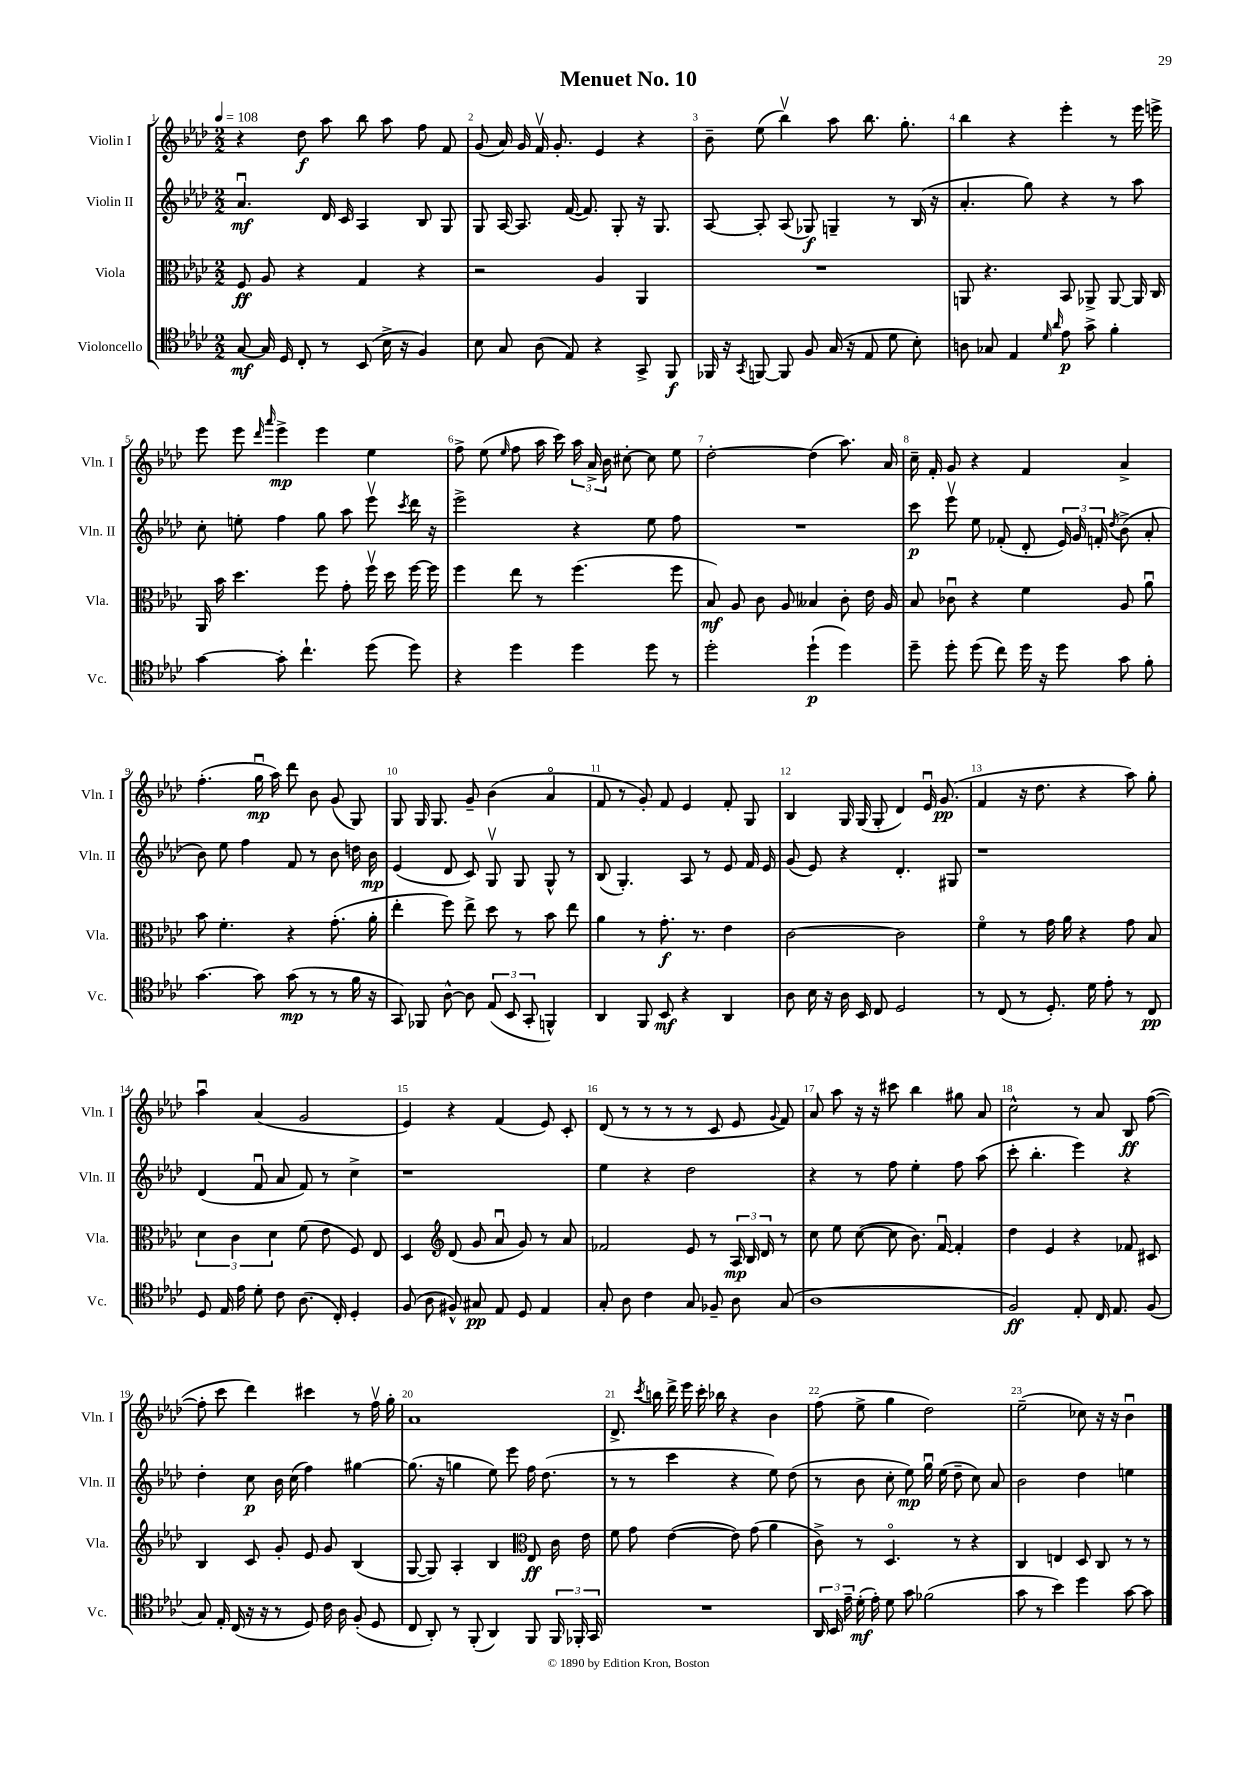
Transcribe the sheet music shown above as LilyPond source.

\header { title = "Menuet No. 10" }
<<
\new StaffGroup <<
\new Staff = "s0" \with { instrumentName = "Violin I" shortInstrumentName = "Vln. I" } {
    \clef treble \key aes \major \numericTimeSignature \time 2/2 \tempo 4 = 108
    \autoBeamOff r4 des''8\f aes''8 bes''8 aes''8 f''8 f'8 |
    g'8( aes'16) g'16 f'16\upbow g'8.-. ees'4 r4 |
    bes'8-- ees''8( bes''4\upbow) aes''8 bes''8. g''8.-. |
    bes''4 r4 ees'''4-. r8 ees'''16 e'''16-> |
    ees'''8 ees'''8 \grace { des'''16 aes'''16 } ees'''4->\mp ees'''4 ees''4 |
    f''8-> ees''8( \grace { ees''16 } f''8 aes''16 c'''16) \tuplet 3/2 { aes''16 aes'16-> bes'16 } cis''8~-. cis''8 ees''8 |
    des''2~-. des''4( aes''8.) aes'16 |
    c''16-- f'16-. g'8 r4 f'4 aes'4-> |
    f''4.-.( g''16\downbow\mp aes''16) des'''8 bes'8 g'8( g8) |
    g8 g16 g8. g'8-- bes'4( aes'4\flageolet |
    f'8 r8 g'8-.) f'8 ees'4 f'8-. g8 |
    bes4 g16 g16( g8-. des'4) ees'16\downbow g'8.\pp( |
    f'4 r16 des''8. r4 aes''8) g''8-. |
    aes''4\downbow aes'4( g'2 |
    ees'4) r4 f'4( ees'8) c'8-. |
    des'8( r8 r8 r8 r8 c'8 ees'8 \appoggiatura { g'8 } f'8) |
    aes'8 aes''8 r16 r16 cis'''8 bes''4 gis''8 aes'8 |
    c''2-^ r8 aes'8 bes8\ff f''8~( |
    f''8-. c'''8 des'''4) cis'''4 r8 f''16\upbow g''16-. |
    aes'1 |
    des'8.-> \acciaccatura { c'''8 } b''16 des'''16-> ees'''16 c'''16-. bes''16 r4 bes'4 |
    f''8( ees''8-> g''4 des''2) |
    ees''2--( ces''8) r16 r16 bes'4\downbow \bar "|." |
}
\new Staff = "s1" \with { instrumentName = "Violin II" shortInstrumentName = "Vln. II" } {
    \clef treble \key aes \major \numericTimeSignature \time 2/2
    \autoBeamOff aes'4.\downbow\mf des'16 c'16 aes4 bes8 g8 |
    g8 aes16~ aes8. f'16~( f'8.) g8-. r16 g8. |
    aes8~ aes8-. aes8( ges8\f) g4-- r8 bes16( r16 |
    aes'4.-. g''8) r4 r8 aes''8 |
    c''8-. e''8-. f''4 g''8 aes''8 ees'''8\upbow \acciaccatura { c'''8 } des'''16 r16 |
    ees'''2-> r4 ees''8 f''8 |
    R1 |
    c'''8\p ees'''8\upbow ees''8 fes'8-.( des'8-. \tuplet 3/2 { ees'16) g'16 f'16-. } \acciaccatura { des''8 } bes'8->( aes'8-. |
    bes'8) ees''8 f''4 f'8 r8 bes'8 d''16 bes'16\mp |
    ees'4( des'8 c'8) g8\upbow g8 g8-^ r8 |
    bes8( g4.-.) aes8 r8 ees'8 f'16 ees'16 |
    g'8( ees'8) r4 des'4.-. gis8 |
    r1 |
    des'4( f'8\downbow aes'8 f'8) r8 c''4-> |
    r1 |
    ees''4 r4 des''2 |
    r4 r8 f''8 ees''4-. f''8 aes''8( |
    c'''8-. bes''4.-. ees'''4) r4 |
    des''4-. c''8\p bes'16 c''16( f''4) gis''4~ |
    gis''8.( r16 g''4 ees''8) ees'''8 f''16 des''8.( |
    r8 r8 c'''4 r4 ees''8) des''8( |
    r8 bes'8 c''8-. ees''8\mp) g''16\downbow ees''16( des''8-- c''8) aes'8 |
    bes'2 des''4 e''4 \bar "|." |
}
\new Staff = "s2" \with { instrumentName = "Viola" shortInstrumentName = "Vla." } {
    \clef alto \key aes \major \numericTimeSignature \time 2/2
    \autoBeamOff f8\ff aes8 r4 g4 r4 |
    r2 aes4 aes,4 |
    R1 |
    a,8 r4. bes,8 aes,8-> aes,8~ aes,16 c16 |
    aes,16 bes'16 des''4. f''8 g'8-. f''16\upbow des''16 f''16~ f''16 |
    f''4 ees''8 r8 f''4.( f''8 |
    bes8\mf) aes8 c'8 aes8 beses4 c'8-. ees'16 aes16 |
    bes8 ces'8\downbow r4 f'4 aes8 aes'8\downbow |
    bes'8 f'4.-. r4 g'8.-.( aes'16-. |
    ees''4-. f''8) ees''8-> des''8 r8 bes'8 ees''8 |
    aes'4 r8 g'8.-.\f r8. ees'4 |
    c'2~ c'2 |
    f'4\flageolet r8 g'16 aes'16 r4 g'8 bes8 |
    \tuplet 3/2 { des'4 c'4 des'4 } f'8( ees'8 f8) ees8 |
    des4 \clef treble des'8( g'8 aes'8\downbow g'8) r8 aes'8 |
    fes'2 ees'8 r8 \tuplet 3/2 { aes16\mp bes16 des'16 } r8 |
    c''8 ees''8 c''8~( c''8 bes'8.) f'16~\downbow f'4-. |
    des''4 ees'4 r4 fes'8 cis'8 |
    bes4 c'8 g'8-. ees'8 g'8 bes4( |
    g8~ g8) aes4-. bes4 \clef alto ees8\ff c'16 ees'16 |
    f'8 g'8 ees'4~( ees'8) g'8( aes'4 |
    c'8->) r8 des4.\flageolet r8 r4 |
    c4 e4 des8 c8 r8 r8 \bar "|." |
}
\new Staff = "s3" \with { instrumentName = "Violoncello" shortInstrumentName = "Vc." } {
    \clef tenor \key aes \major \numericTimeSignature \time 2/2
    \autoBeamOff g8~\mf g16 des16 c8-. r8 bes,8( bes16-> r16 f4) |
    bes8 g8 aes8( ees8) r4 g,8-> f,8\f |
    fes,16 r16 \acciaccatura { g,8 } f,8~ f,8 f8 g16( r16 ees8 des'8 bes8-.) |
    a8 ges8 ees4 \grace { des'16 aes'16 } ees'8\p g'8-> f'4-. |
    g'4~ g'8-. c''4.-! des''8( des''8) |
    r4 des''4 des''4 des''8 r8 |
    des''2-. des''4-!\p( des''4) |
    des''8-- des''8-. des''8( c''8) des''16 r16 des''8 g'8 f'8-. |
    g'4.~ g'8 g'8\mp( r8 r8 f'16 r16 |
    g,8) fes,8 aes8~-^ aes8 \tuplet 3/2 { ees8( bes,8 g,8-. } f,4-^) |
    aes,4 f,8 bes,8\mf r4 aes,4 |
    aes8 bes16 r16 aes16 bes,16 c8 des2 |
    r8 c8( r8 des8.-.) des'16 ees'8-. r8 c8\pp |
    des8 ees16 ees'16 des'8-. c'8 aes8.( c16-.) des4-. |
    f8( aes8 fis8-^) gis8\pp ees8 des8 ees4 |
    g8-. aes8 c'4 g8 fes8-- aes8 g8( |
    aes1 |
    f2\ff) ees8-. c16 ees8. f8( |
    g8) ees16-. c16( r16 r16 r8 des8) c'16 aes16 f8-.( des8 |
    c8 aes,8-.) r8 f,8-.( aes,4) f,8 \tuplet 3/2 { f,16 fes,16-. g,16 } |
    R1 |
    \tuplet 3/2 { aes,16 bes,16 ees'16-- } des'16-.\mf( ees'16-.) des'8 g'8 fes'2( |
    g'8 r8 bes'4) des''4 g'8~ g'8 \bar "|." |
}
>>
>>
\layout { \context { \Score \override BarNumber.break-visibility = ##(#f #t #t) barNumberVisibility = #all-bar-numbers-visible } }
